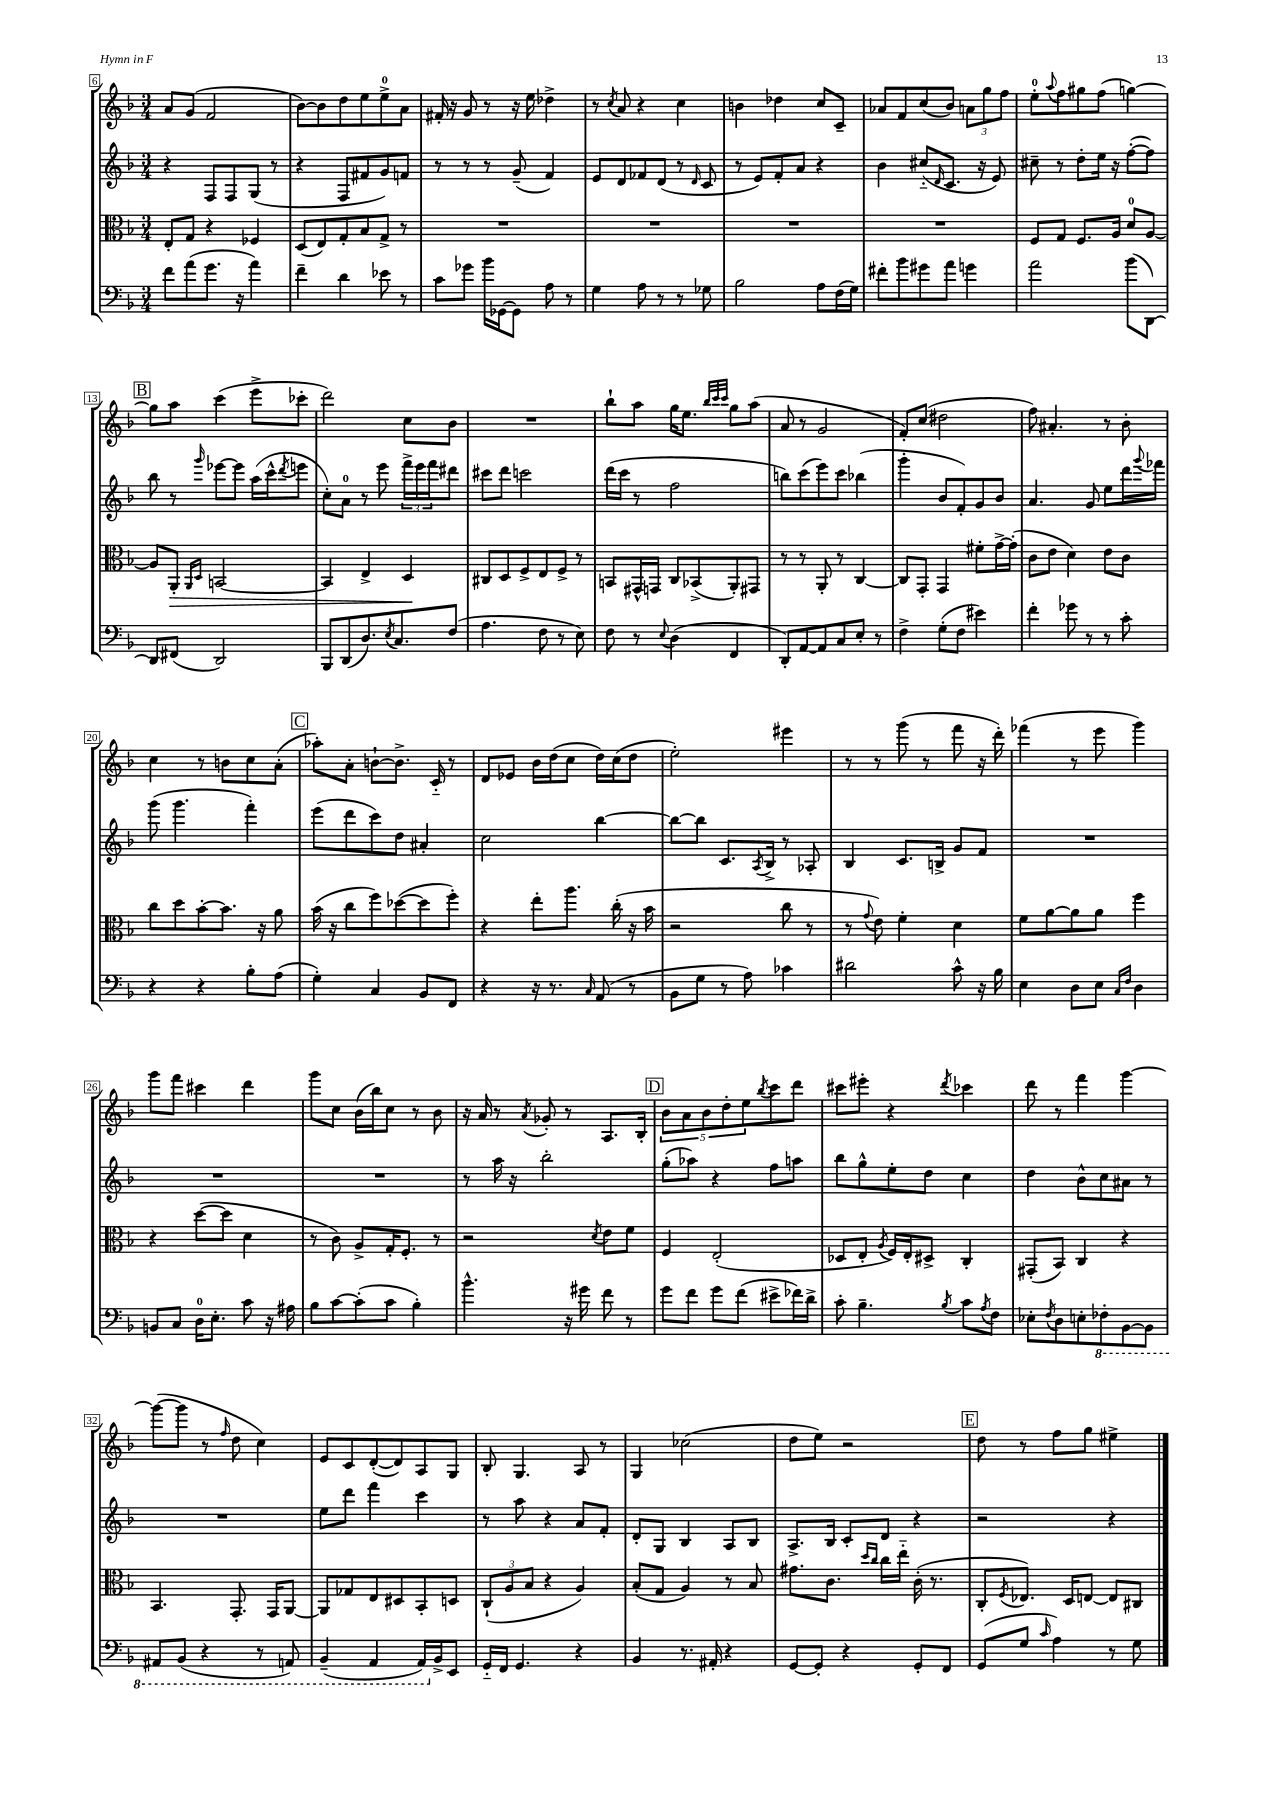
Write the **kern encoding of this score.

**kern	**kern	**kern	**kern
*staff4	*staff3	*staff2	*staff1
*clefF4	*clefC3	*clefG2	*clefG2
*k[b-]	*k[b-]	*k[b-]	*k[b-]
*M3/4	*M3/4	*M3/4	*M3/4
8f\L	8E'/L	4r	8a/L
(8a\	8G/J	.	(8g/J
8.g\J	4r	8F/L	2f/
.	.	8F/	.
16r	.	.	.
4a\)	4F-/	(8G/J	.
.	.	8r	.
=	=	=	=
4f~\	(8D/L	4r	[8b-\L)
.	8E/)	.	8b-\]
4d\	8G'/	8F/L	8dd\
.	8B-/	8f#/	8ee\
8e-\	8G^/J	8g/)	8ee^\
8r	8r	8f/J	8a\J
=	=	=	=
8c\L	2.r	8r	16f#'/
.	.	.	16r
8g-\J	.	8r	8g/
16b-\LL	.	8r	8r
[16GG-\J	.	.	.
8GG-\]J	.	(8g~/	16r
.	.	.	16ee\
8A\	.	4f/)	4dd-^\
8r	.	.	.
=	=	=	=
4G\	2.r	8e/L	8r
.	.	.	8qcc/
.	.	8d/	8a/
8A\	.	8f-/	4r
8r	.	(8d/J	.
8r	.	8r	4cc\
.	.	16qqd/	.
8G-\	.	8c/	.
=	=	=	=
2B-\	2.r	8r	4b\
.	.	8e/L)	.
.	.	8f'/	4dd-\
.	.	8a/J	.
8A\L	.	4r	8cc/L
(16F\L	.	.	8c~/J
16G\JJ)	.	.	.
=	=	=	=
8f#'\L	2.r	4b-\	8a-/L
8b-\	.	.	8f/
8g#\	.	(8cc#'~/L	(8cc/
.	.	16qqd/	.
8a\J	.	8.c/J	8b-/J)
4g\	.	.	12a\L
.	.	16r	.
.	.	.	12gg\
.	.	8e/)	.
.	.	.	12ff\J
=	=	=	=
2a\	8F/L	8cc#~\	8ee'\L
.	.	.	8qqaa/
.	8G/J	8r	8ff\
.	8.F/L	8dd'\L	8gg#\
.	.	16ee\Jk	(8ff\J
.	16A/Jk	16r	.
(8b-\L	8d/L	([8ff'\L	[4gg\)
[8DD\J)	[8A/J	8ff\]J)	.
=	=	=	=
8DD/]L	8A/]L	8bb-\	8gg\]L
(8FF#/J	8AA'/J	8r	8aa\J
.	16qqAA/LL	.	.
.	16qqD/JJ	16qqggg/	.
2DD/)	[2BB/	[8eee-\L	(4ccc\
.	.	8eee-\]J	.
.	.	(16aa\LL	8eee^\L
.	.	16ccc^^\J	.
.	.	8qddd/	.
.	.	8eee\J	8ccc-'\J
=	=	=	=
8BBB-/L	4BB/]	8cc'\L)	2ddd\)
(8DD/	.	8a\J	.
8.D/)	4E^/	8r	.
.	.	8eee\	.
8qE/	.	.	.
8.C/	.	.	.
.	4D/	24fff^\LL	8cc\L
.	.	24eee\	.
.	.	24fff\J	.
(8F/J	.	8ddd#\J	8b-\J
=	=	=	=
4.A\	8C#/L	8ccc#\L	2.r
.	8D/	8ddd\J	.
.	8F^/	2ccc\	.
8F\	8E/	.	.
8r	8F^/J	.	.
8E\)	8r	.	.
=	=	=	=
8F\	8BB/L	(16ddd\LL	8bb-`\L
.	.	16ccc\JJ	.
8r	16GG#^^/L	8r	8aa\J
.	16GG/JJ	.	.
8qqE/	.	.	.
(4D\	8C/L	2ff\	16gg\LK
.	.	.	8.ee\J
.	(8BB-^/	.	.
.	.	.	32qqbb-/LLL
.	.	.	32qqccc/
.	.	.	32qqccc/JJJ
4FF/	8AA'/)	.	8gg\L
.	8GG#/J	.	(8aa\J
=	=	=	=
8DD'/L)	8r	8bb\L)	8a/
[8AA/	8r	(8ccc\	8r
8AA/]	8AA'/	8eee\)	2g/
8C/	8r	8ccc\J	.
8E'/J	[4C/	(4bb-\	.
8r	.	.	.
=	=	=	=
4F^\	8C/]L	4ggg'\	8f'/L)
.	8GG'/J	.	(8cc/J
(8G'\L	4GG/	8b-/L	2dd#\
8F\J	.	8f'/)	.
4e#\)	8f#'\L	8g/	.
.	[16g^\L	8b-/J	.
.	(16g'\]JJ	.	.
=	=	=	=
4f'\	8c\L	4.a/	8ff\)
.	8e\J	.	4.a#'/
8g-\	4d\)	.	.
8r	.	8g/	.
8r	8e\L	8ee\L	8r
8c'\	8c\J	16ddd\L	8b-'\
.	.	8qqggg/	.
.	.	16fff-\JJ	.
=	=	=	=
4r	8cc\L	(8ggg\	4cc\
.	8dd\	4.ggg\	.
4r	[8b-'\	.	8r
.	8.b-\]J	.	8b\L
8B-'\L	.	4fff'\)	8cc\
.	16r	.	.
(8A\J	8a\	.	(8a'\J
=	=	=	=
4G'\)	(16b-\	(8eee\L	8aa-'\L)
.	16r	.	.
.	8cc\L	8ddd\	8a'\J
4C/	8ff\)	8ccc\)	[8b`\L
.	([8dd-\	8dd\J	8.b^\]J
8BB-/L	8dd-\]	4a#'/	.
.	.	.	16c'~/
8FF/J	8ff'\J)	.	8r
=	=	=	=
4r	4r	2cc\	8d/L
.	.	.	8e-/J
16r	8ee'\L	.	16b-\LL
8.r	.	.	(16dd\J
.	8.aa\J	.	8cc\J
16qqC/	.	.	.
(8AA/	.	[4bb-\	16dd\LL)
.	(16cc'\	.	(16cc\J
8r	16r	.	8dd\J
.	16b-\	.	.
=	=	=	=
8BB-\L	2r	8bb-\_L	2ee'\)
8G\J	.	8bb-\]J	.
8r	.	8.c/L	.
8A\)	.	.	.
.	.	8qA/	.
.	.	16B-^/Jk	.
4c-\	8cc\	8r	4eee#\
.	8r	8A-'/	.
=	=	=	=
2d#\	8r	4B-/	8r
.	8qqg/	.	.
.	8e\)	.	8r
.	4f'\	8.c/L	(8ggg\
.	.	.	8r
.	.	16B^/Jk	.
8c^^\	4d\	8g/L	8fff\
16r	.	8f/J	16r
16B-\	.	.	16ddd'\)
=	=	=	=
4E\	8f\L	2.r	(4fff-\
.	[8a\	.	.
8D\L	8a\]	.	8r
8E\J	8a\J	.	8eee\
16qqC/LL	.	.	.
16qqF/JJ	.	.	.
4D\	4ff\	.	4ggg\)
=	=	=	=
8BB/L	4r	2.r	8ggg\L
8C/J	.	.	8fff\J
16D\LK	([8dd\L	.	4ccc#\
8.E'\J	.	.	.
.	8dd\]J	.	.
8c\	4d\	.	4ddd\
16r	.	.	.
16A#\	.	.	.
=	=	=	=
8B-\L	8r	2.r	8ggg\L
[8c\	8c\)	.	8cc\J
(8c'\]	8A^/L	.	(16b-\LL
.	.	.	16bb-\J)
8c\J	16G'/K	.	8cc\J
.	8.F'/J	.	.
4B-'\)	.	.	8r
.	8r	.	8b-\
=	=	=	=
4.b-^^\	2r	8r	16r
.	.	.	16a/
.	.	16aa\	8r
.	.	16r	.
.	.	.	8qa/
.	.	2bb-'\	8g-'/
16r	.	.	8r
16g#\	.	.	.
.	8qd/	.	.
8f\	8e\L	.	8.A/L
8r	8f\J	.	.
.	.	.	16B-'/Jk
=	=	=	=
8g\L	4F/	(8gg'\L	10b-\L
.	.	.	10a\
8f\J	.	8aa-\J)	.
.	.	.	10b-\
8g\L	(2E'/	4r	.
.	.	.	10dd'\
(8f\J	.	.	.
.	.	.	10ee\
.	.	.	8qbb-/
8e#^\L	.	8ff\L	8ccc\
16f-\L)	.	8aa\J	8ddd\J
16d^\JJ	.	.	.
=	=	=	=
8c'\	8D-/L	8bb-\L	8ccc#\L
4.B-~\	8E'/J	8gg^^\	8eee#'\J
.	8qA/	.	.
.	16F/LL)	8ee'\	4r
.	16E'/J	.	.
.	8D#^/J	8dd\J	.
8qB-/	.	.	8qddd/
8c\L	4C'/	4cc\	4ccc-\
8qA/	.	.	.
8F\J	.	.	.
=	=	=	=
8E-'\L	(8GG#'/L	4dd\	8ddd\
8qF/	.	.	.
8D\	8BB-/J)	.	8r
8E'\	4C/	8b-^^\L	4fff\
8FF-'\	.	8cc\	.
[8BBB-\	4r	8a#\J	[4ggg\
8BBB-\]J	.	8r	.
=	=	=	=
8AAA#/L	4.BB-/	2.r	(8ggg\_L
(8BBB-/J	.	.	8ggg\]J
4r	.	.	8r
.	.	.	16qqff/
.	8.GG'/	.	8dd\
8r	.	.	4cc\)
.	16GG/LK	.	.
8AAA/)	[8AA/J	.	.
=	=	=	=
(4BBB-~/	8AA/]L	8ee\L	8e/L
.	8G-/	8ddd\J	8c/
4AAA/	8E/	4fff\	([8d'/
.	8D#/	.	8d/])
16AAA/LL)	8BB-'/	4ccc\	8A/
16BB-^/J	.	.	.
8EE/J	8D/J	.	8G/J
=	=	=	=
16GG'~/LL	(12C`/L	8r	8B-'/
16FF/JJ	.	.	.
.	12A/	.	.
4.GG/	.	8aa\	4.G/
.	12B-/J	.	.
.	4r	4r	.
4r	4A/)	8a/L	8A/
.	.	8f'/J	8r
=	=	=	=
4BB-/	(8B-'/L	8d'/L	4G/
.	8G/J	8G/J	.
8.r	4A/)	4B-/	(2cc-\
16AA#'/	.	.	.
4r	8r	8A/L	.
.	8B-/	8B-/J	.
=	=	=	=
[8GG/L	8.g#\L	8.A^/L	8dd\L
8GG'/]J	.	.	8ee\J)
.	8.c\J	16B-/Jk	.
4r	.	8c'/L	2r
.	16qqdd/LL	.	.
.	16qqcc/JJ	.	.
.	16cc\LL	8d/J	.
.	16ee'~\JJ	.	.
8GG'/L	(16c'\	4r	.
.	8.r	.	.
8FF/J	.	.	.
=	=	=	=
(8GG/L	8C'/L	2r	8dd\
.	8qF/	.	.
8G/J	8.E-/J)	.	8r
16qqc/	.	.	.
4A\)	.	.	8ff\L
.	16D/LK	.	.
.	[8E/J	.	8gg\J
8r	8E/]L	4r	4ee#^\
8G\	8C#/J	.	.
==	==	==	==
*-	*-	*-	*-
